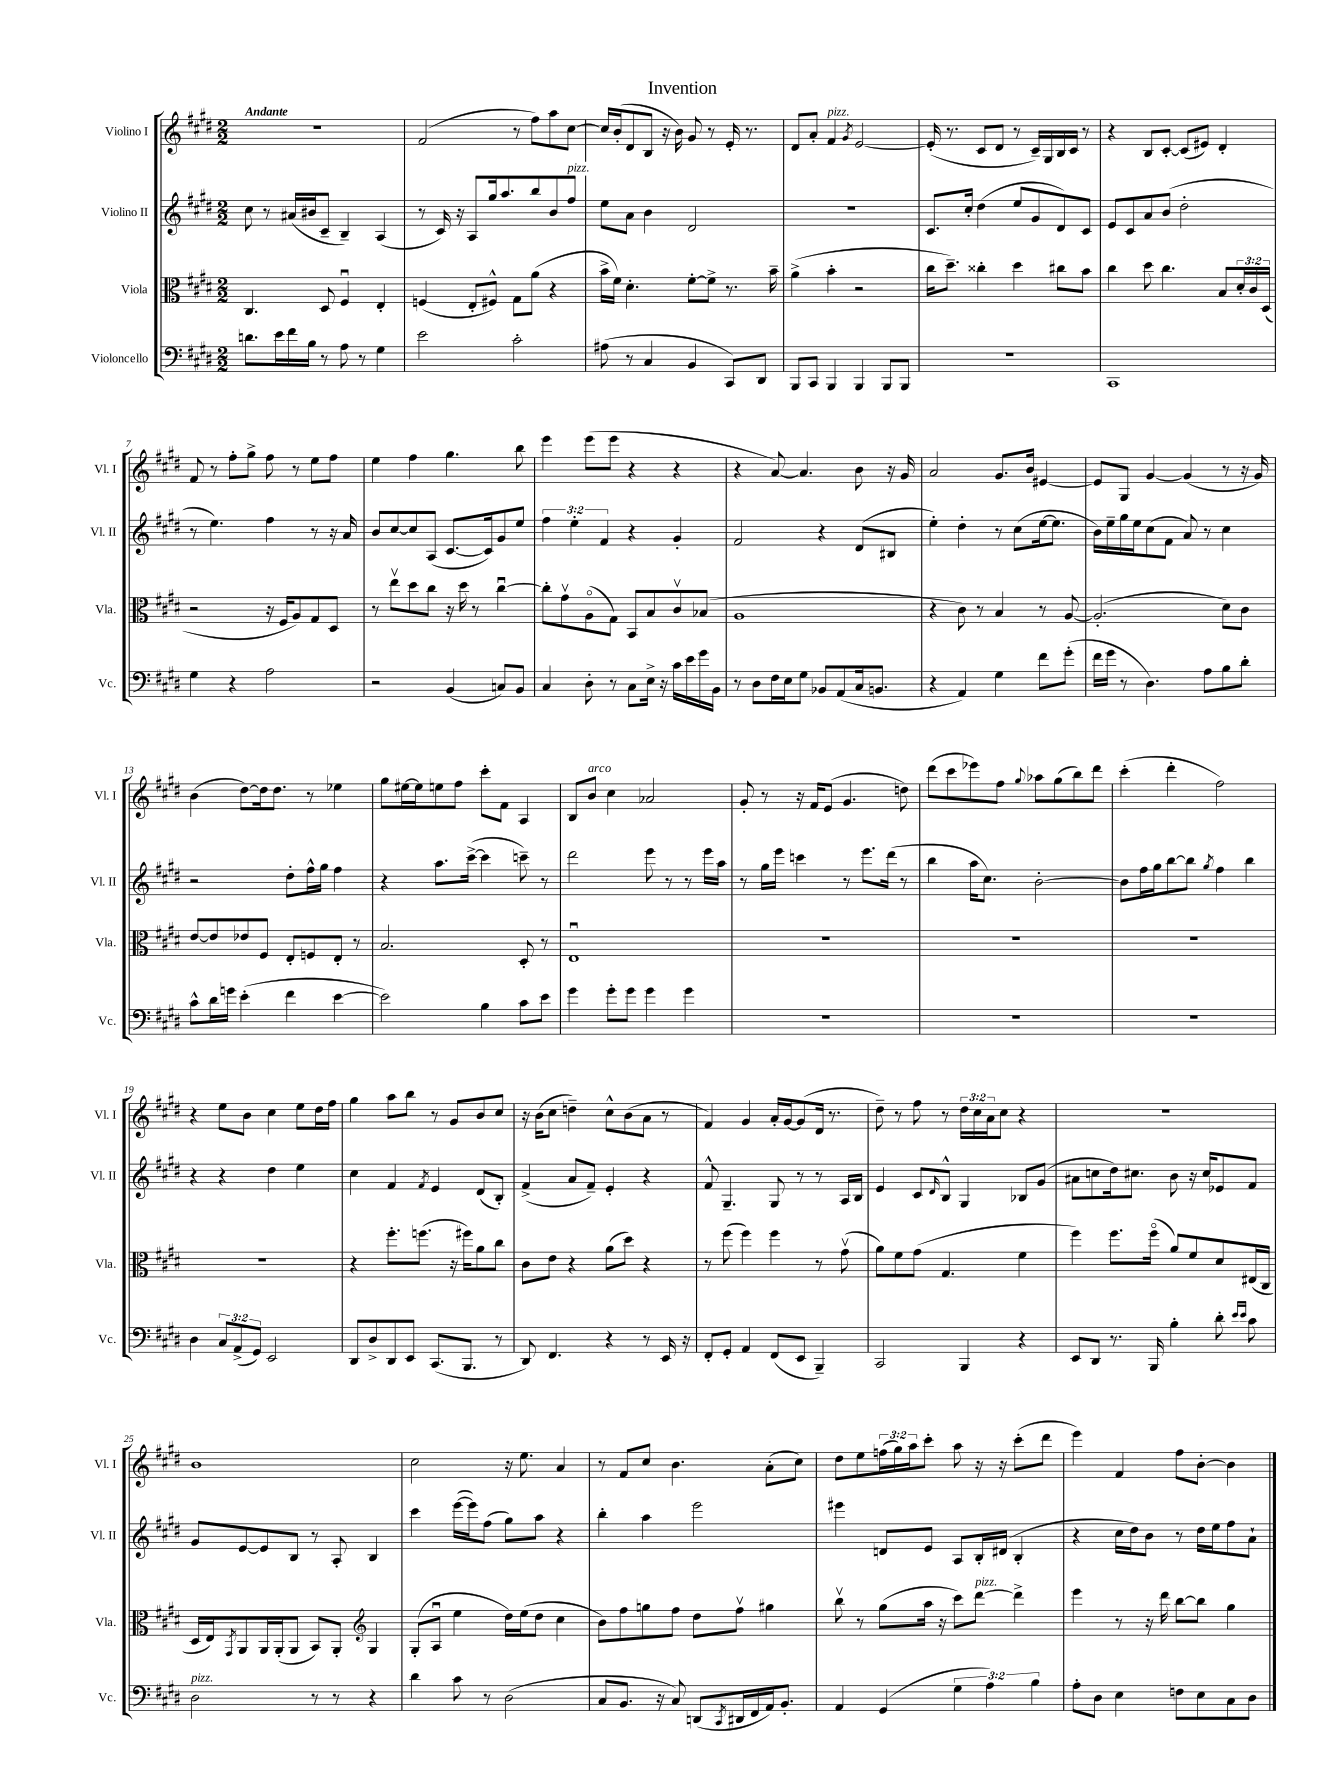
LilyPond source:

\header { title = "Invention" }
<<
\new StaffGroup <<
\new Staff = "s0" \with { instrumentName = "Violino I" shortInstrumentName = "Vl. I" } {
    \clef treble \key e \major \numericTimeSignature \time 2/2 \override Staff.TupletNumber.text = #tuplet-number::calc-fraction-text \tempo "Andante"
    R1 |
    fis'2( r8 fis''8) a''8 cis''8~ |
    cis''16 b'16-.( dis'8 b8 r16 b'16) gis'8 r8 e'16-. r8. |
    dis'8 a'8-. fis'4^\markup { \italic "pizz." } \acciaccatura { gis'8 } e'2~ |
    e'16-.( r8. cis'8 dis'8 r8 cis'16--) gis16 b16 cis'16 r8 |
    r4 b8 cis'8~-. cis'8( eis'8) dis'4-. |
    fis'8 r8 fis''8-. gis''8-> fis''8 r8 e''8 fis''8 |
    e''4 fis''4 gis''4. b''8 |
    e'''4 e'''8( e'''8 r4 r4 |
    r4 a'8~) a'4. b'8 r16 gis'16 |
    a'2 gis'8. b'16 eis'4~ |
    eis'8 gis8 gis'4~ gis'4( r8 r16 gis'16) |
    b'4( dis''8~) dis''16 dis''8. r8 ees''4 |
    gis''8 eis''16~ eis''16 e''8 fis''8 cis'''8-. fis'8 a4 |
    b8 b'8^\markup { \italic "arco" } cis''4 aes'2 |
    gis'8-. r8 r16 fis'16 e'8( gis'4. d''8) |
    dis'''8( cis'''8 ees'''8) fis''8 \appoggiatura { gis''8 } aes''8 gis''8( b''8) dis'''8 |
    cis'''4-.( dis'''4-. fis''2) |
    r4 e''8 b'8 cis''4 e''8 dis''16 fis''16 |
    gis''4 a''8 b''8 r8 gis'8 b'8 cis''8 |
    r16 b'16( cis''8 d''4--) cis''8-^ b'8( a'8 r8 |
    fis'4) gis'4 a'16-. gis'16~ gis'8( dis'16 r8. |
    dis''8--) r8 fis''8 r8 \tuplet 3/2 { dis''16 cis''16 a'16 } cis''8 r4 |
    R1 |
    b'1 |
    cis''2 r16 e''8. a'4 |
    r8 fis'8 cis''8 b'4. a'8-.( cis''8) |
    dis''8 e''8 \tuplet 3/2 { f''16( gis''16) a''16 } cis'''8-. a''8 r16 r16 cis'''8-.( dis'''8 |
    e'''4) fis'4 fis''8 b'8~-. b'4 \bar "|." |
}
\new Staff = "s1" \with { instrumentName = "Violino II" shortInstrumentName = "Vl. II" } {
    \clef treble \key e \major \numericTimeSignature \time 2/2 \override Staff.TupletNumber.text = #tuplet-number::calc-fraction-text
    cis''8 r8 ais'16( bis'16 cis'8-- b4--) a4( |
    r8 cis'16) r16 a8 gis''16 a''8. b''8 b'8 fis''8^\markup { \italic "pizz." } |
    e''8 a'8 b'4 dis'2 |
    r1 |
    cis'8. cis''16-. dis''4( e''8 gis'8 dis'8) cis'8 |
    e'8 cis'8 a'8 b'8( dis''2-. |
    r8 e''4.) fis''4 r8 r16 a'16 |
    b'8 cis''8~ cis''8 a8( cis'8.~ cis'16) gis'8 e''8 |
    \tuplet 3/2 { fis''4 e''4-. fis'4 } r4 gis'4-. |
    fis'2 r4 dis'8( bis8 |
    e''4-.) dis''4-. r8 cis''8( e''16~ e''8. |
    b'16) e''16-- gis''16 e''16 cis''8( fis'8 a'8) r8 cis''4 |
    r2 dis''8-. fis''16-^ gis''16 fis''4 |
    r4 a''8. cis'''16~->( cis'''4 c'''8--) r8 |
    dis'''2 e'''8 r8 r8 e'''16 a''16 |
    r8 gis''16 e'''16 c'''4 r8 e'''8. dis'''16( r8 |
    b''4 a''16 cis''8.) b'2~-. |
    b'8 fis''16 gis''16 b''8~ b''8 \acciaccatura { gis''8 } fis''4 b''4 |
    r4 r4 dis''4 e''4 |
    cis''4 fis'4 \acciaccatura { fis'8 } e'4 dis'8( b8-.) |
    fis'4->( a'8 fis'8--) e'4-. r4 |
    fis'8-^ gis4.-- gis8 r8 r8 a16 b16 |
    e'4 cis'8 \grace { dis'16 } b8-^ gis4 bes8 gis'8( |
    ais'8 c''8 dis''16) cis''8. b'8 r16 cis''16 ees'8 fis'8 |
    gis'8 e'8~ e'8 b8 r8 a8-. b4 |
    cis'''4 e'''16~( e'''16) fis''8( gis''8) a''8 r4 |
    b''4-. a''4 e'''2 |
    eis'''4 d'8 e'8 a8 b16-. dis'16( b4-. |
    r4 cis''16 dis''16) b'8 r8 dis''16 e''16 fis''8 a'8-! \bar "|." |
}
\new Staff = "s2" \with { instrumentName = "Viola" shortInstrumentName = "Vla." } {
    \clef alto \key e \major \numericTimeSignature \time 2/2 \override Staff.TupletNumber.text = #tuplet-number::calc-fraction-text
    cis4. dis8 fis4\downbow e4-. |
    f4( e8-. fis8-^) gis8 a'8( r4 |
    b'16-> fis'16) dis'4.-. fis'8~-. fis'8-> r8. b'16-- |
    a'4->( b'4-. r2 |
    cis''16 dis''8.--) cisis''4-. dis''4 cis''8 b'8 |
    cis''4 dis''8 cis''4. b8 \tuplet 3/2 { dis'16-. cis'16 dis16( } |
    r2 r16 fis16 a8) gis8 dis8 |
    r8 e''8\upbow dis''8 cis''8 r16 dis''16 r8 cis''4~\downbow |
    cis''8-. gis'8\upbow a8\flageolet( gis8) b,8 b8 cis'8\upbow bes8( |
    a1 |
    r4 cis'8) r8 b4 r8 a8~ |
    a2.-.( dis'8) cis'8 |
    e'8~ e'8 ees'8 fis8 e8-. f8 e8-. r8 |
    b2. dis8-. r8 |
    e1\downbow |
    R1 |
    R1 |
    R1 |
    R1 |
    r4 fis''8.-. f''8.( r16 fis''16) a'8 cis''8 |
    cis'8 e'8 r4 a'8( dis''8) r4 |
    r8 fis''8( fis''4) fis''4 r8 gis'8\upbow( |
    a'8) fis'8 gis'8( gis4. fis'4 |
    fis''4) fis''8. fis''16\flageolet( a'8) fis'8 dis'8 eis16( cis16 |
    dis16 e16) \acciaccatura { gis,8 } a,8 a,16 a,16-.( a,8 b,8) a,8-. \clef treble gis4 |
    gis8-.( a8\downbow e''4 dis''16) e''16( dis''8 cis''4 |
    b'8) fis''8 g''8 fis''8 dis''8 fis''8\upbow gis''4 |
    b''8\upbow r8 gis''8( a''16 r16 cis'''8) dis'''8~^\markup { \italic "pizz." } dis'''4-> |
    e'''4 r8 r16 dis'''16 b''8~ b''8 gis''4 \bar "|." |
}
\new Staff = "s3" \with { instrumentName = "Violoncello" shortInstrumentName = "Vc." } {
    \clef bass \key e \major \numericTimeSignature \time 2/2 \override Staff.TupletNumber.text = #tuplet-number::calc-fraction-text
    d'8. e'16 fis'16 b16 r8 a8 r8 gis4 |
    e'2 cis'2-. |
    ais8( r8 cis4 b,4 cis,8) dis,8 |
    b,,8 cis,8 b,,4 b,,4 b,,8 b,,8 |
    r1 |
    cis,1 |
    gis4 r4 a2 |
    r2 b,4( c8) b,8 |
    cis4 dis8-. r8 cis8 e16-> r16 cis'16 e'16 gis'16 b,16 |
    r8 dis8 fis16 e16 gis8 bes,8 a,8( cis16 b,8. |
    r4 a,4) gis4 fis'8 gis'8-.( |
    fis'16 gis'16 r8 dis4.) a8 b8 dis'8-. |
    cis'8-^ dis'16 g'16 e'4-.( fis'4 e'4~ |
    e'2) b4 cis'8 e'8 |
    gis'4 gis'8-. gis'8 gis'4 gis'4 |
    R1 |
    R1 |
    R1 |
    dis4 \tuplet 3/2 { cis8 a,8->( gis,8) } e,2 |
    dis,8 dis8-> dis,8 e,8 cis,8.( b,,8. r8 |
    dis,8) fis,4. r4 r8 e,16 r16 |
    fis,8-. gis,8-. a,4 fis,8( e,8 b,,4--) |
    cis,2 b,,4 r4 |
    e,8 dis,8 r8. b,,16 b4-. dis'8-. \grace { e'16 e'16 } cis'8 |
    dis2^\markup { \italic "pizz." } r8 r8 r4 |
    dis'4 cis'8 r8 dis2( |
    cis8 b,8. r16 cis8) d,8( \acciaccatura { cis,8 } dis,16 fis,16 a,16) b,8.-. |
    a,4 gis,4( \tuplet 3/2 { gis4 a4) b4 } |
    a8-. dis8 e4 f8 e8 cis8 dis8 \bar "|." |
}
>>
>>
